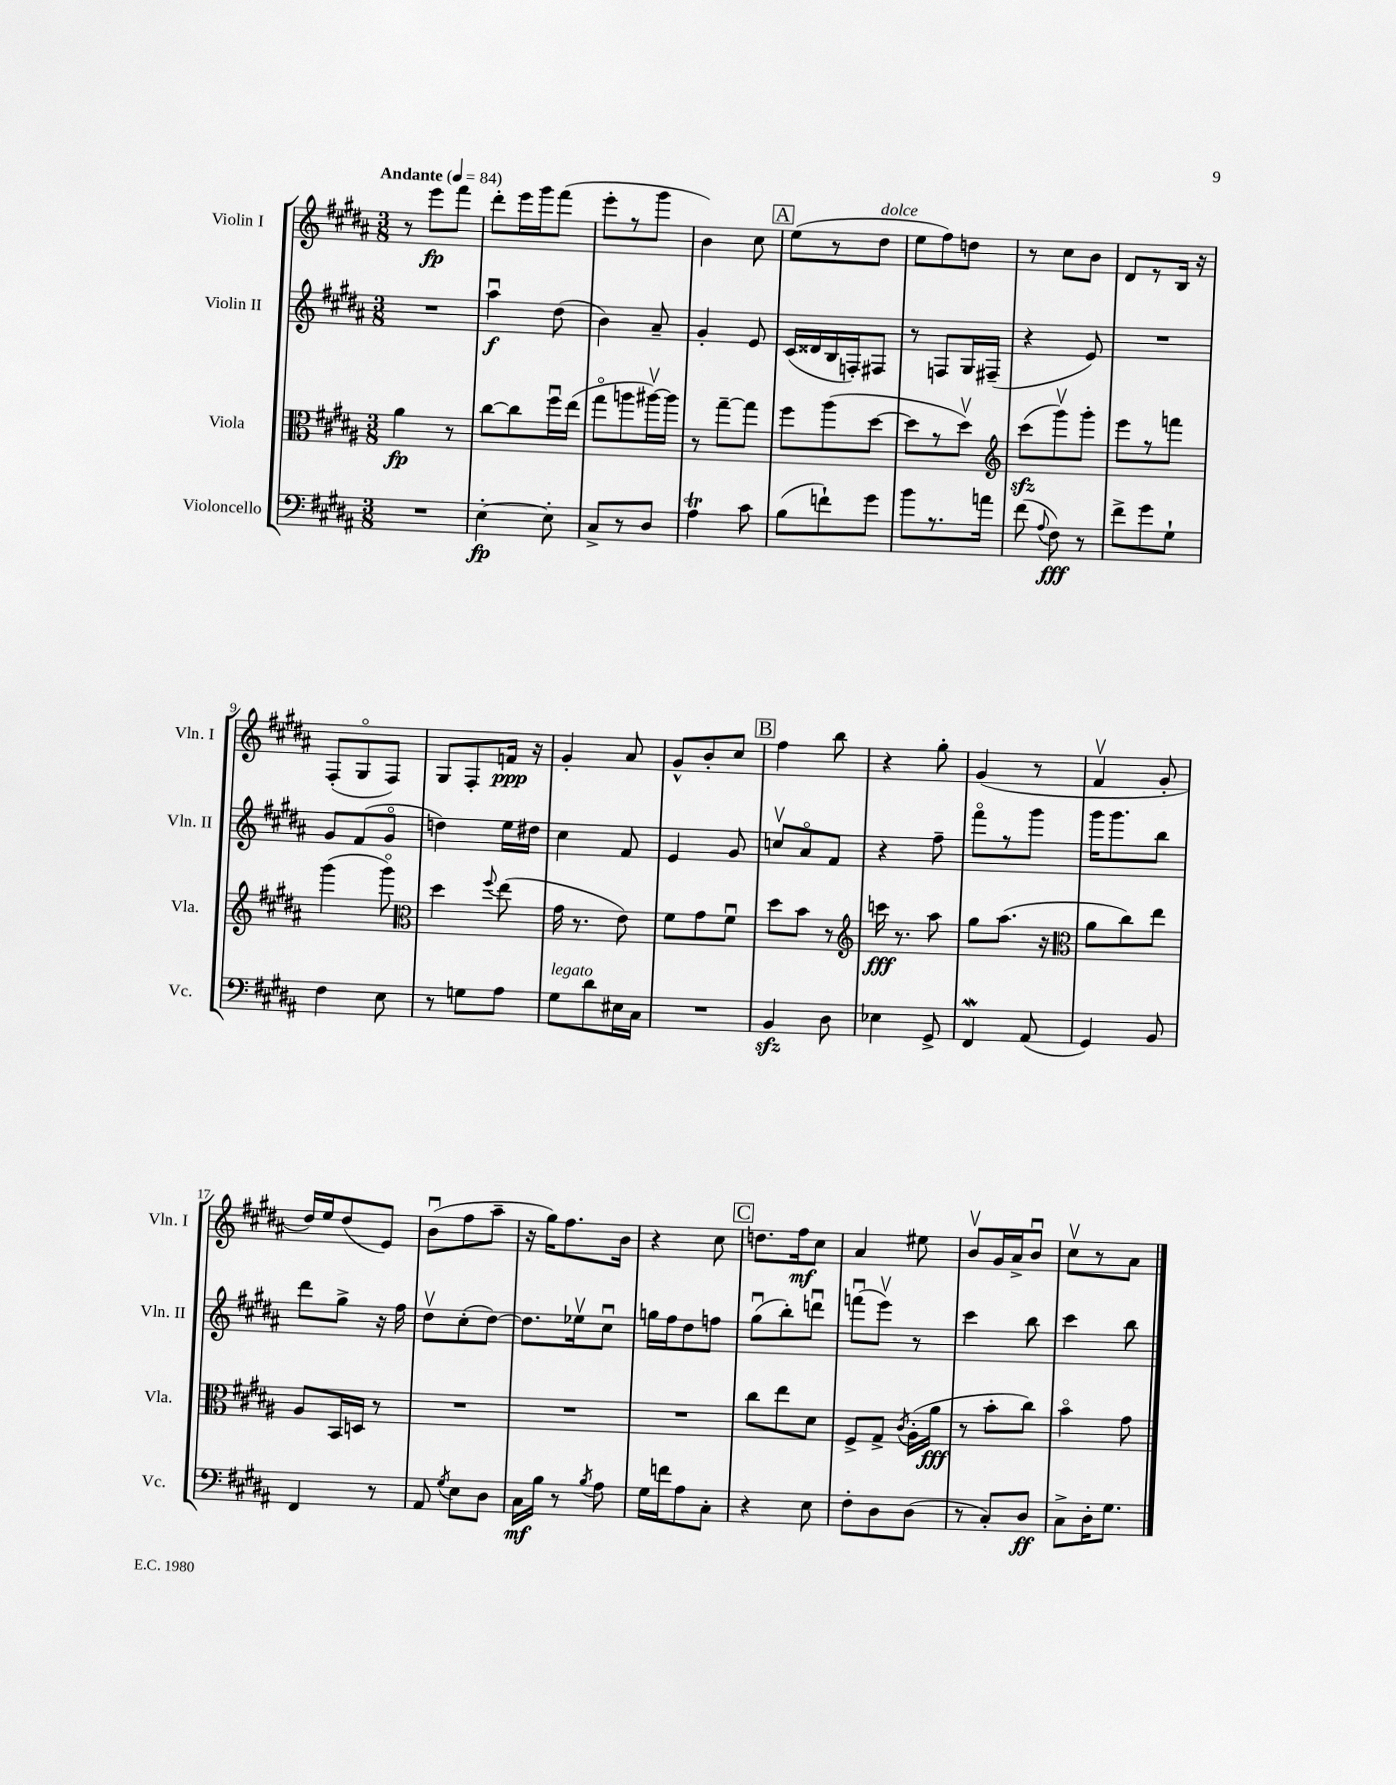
<<
\new StaffGroup <<
\new Staff = "s0" \with { instrumentName = "Violin I" shortInstrumentName = "Vln. I" } {
    \clef treble \key b \major \numericTimeSignature \time 3/8 \tempo "Andante" 4 = 84
    \autoBeamOff r8 e'''8[\fp fis'''8] |
    dis'''8[-. e'''16 gis'''16 fis'''8]( |
    e'''8[-. r8 gis'''8] |
    b'4) cis''8 |
    \mark \markup { \box "A" } e''8[( r8 dis''8]^\markup { \italic "dolce" } |
    e''8[ fis''8) d''8] |
    r8 cis''8[ b'8] |
    dis'8[ r8 b16] r16 |
    fis8[-.( gis8\flageolet fis8]) |
    gis8[ fis8-. f'16]\ppp r16 |
    gis'4-. ais'8 |
    gis'8[-^ b'8-. cis''8] |
    \mark \markup { \box "B" } fis''4 b''8 |
    r4 gis''8-. |
    gis'4( r8 |
    fis'4\upbow gis'8-. |
    dis''16[) e''16 dis''8( e'8]) |
    b'8[\downbow( fis''8 ais''8]-- |
    r16 gis''16[) fis''8. b'16] |
    r4 cis''8 |
    \mark \markup { \box "C" } d''8.[ fis''16\mf cis''8] |
    ais'4 eis''8 |
    b'8[\upbow gis'16 ais'16-> b'8]\downbow |
    cis''8[\upbow r8 ais'8] \bar "|." |
}
\new Staff = "s1" \with { instrumentName = "Violin II" shortInstrumentName = "Vln. II" } {
    \clef treble \key b \major \numericTimeSignature \time 3/8
    \autoBeamOff R4. |
    ais''4\downbow\f dis''8( |
    b'4) ais'8-- |
    gis'4-. e'8 |
    \mark \markup { \box "A" } cis'16[( disis'16 b16 f16-.) fis8] |
    r8 f8[ gis16 fis16]--( |
    r4 e'8) |
    R4. |
    gis'8[ fis'8( gis'8]\flageolet |
    d''4) e''16[ dis''16] |
    cis''4 fis'8 |
    e'4 gis'8 |
    \mark \markup { \box "B" } c''8[\upbow ais'8\flageolet fis'8] |
    r4 fis''8-- |
    fis'''8[\flageolet r8 gis'''8] |
    gis'''16[ gis'''8. b''8] |
    dis'''8[ gis''8]-> r16 fis''16 |
    dis''8[\upbow cis''8-.( dis''8]~) |
    dis''8.[ ees''16\upbow cis''8]\downbow |
    g''16[ fis''16 dis''8 f''8] |
    \mark \markup { \box "C" } gis''8[\downbow( b''8-.) d'''8]\downbow |
    f'''8[\downbow( e'''8]\upbow) r8 |
    cis'''4 b''8 |
    cis'''4 b''8 \bar "|." |
}
\new Staff = "s2" \with { instrumentName = "Viola" shortInstrumentName = "Vla." } {
    \clef alto \key b \major \numericTimeSignature \time 3/8
    \autoBeamOff ais'4\fp r8 |
    cis''8[~ cis''8 fis''16\downbow e''16]( |
    gis''8[\flageolet a''8 ais''16~\upbow) ais''16] |
    r8 gis''8[~-- gis''8] |
    \mark \markup { \box "A" } fis''8[ ais''8( dis''8]~ |
    dis''8[ r8 dis''8]\upbow) |
    \clef treble cis'''8[\sfz( gis'''8\upbow) gis'''8]-. |
    e'''8[ r8 f'''8] |
    gis'''4( gis'''8\flageolet) |
    \clef alto dis''4 \appoggiatura { fis''8 } e''8( |
    gis'16 r8. e'8) |
    fis'8[ gis'8 fis'8]\downbow |
    \mark \markup { \box "B" } dis''8[ b'8] r8 |
    \clef treble c'''16\fff r8. ais''8 |
    gis''8[ ais''8.]( r16 |
    \clef alto ais'8[ cis''8) e''8] |
    ais8[ b,16 d16] r8 |
    R4. |
    R4. |
    R4. |
    \mark \markup { \box "C" } cis''8[ e''8 dis'8] |
    fis8[-> gis8]-> \acciaccatura { cis'8 } ais16[-.( ais'16]\fff |
    r8 b'8[-. cis''8]) |
    b'4\flageolet gis'8 \bar "|." |
}
\new Staff = "s3" \with { instrumentName = "Violoncello" shortInstrumentName = "Vc." } {
    \clef bass \key b \major \numericTimeSignature \time 3/8
    \autoBeamOff R4. |
    e4~-.\fp e8-. |
    cis8[-> r8 dis8] |
    ais4\trill cis'8 |
    \mark \markup { \box "A" } b8[( f'8-!) gis'8] |
    b'8[ r8. a'16] |
    fis'8( \appoggiatura { ais8 } fis8\fff) r8 |
    fis'8[-> gis'8 gis8]-! |
    fis4 e8 |
    r8 g8[ ais8] |
    gis8[^\markup { \italic "legato" } dis'8 eis16 cis16] |
    R4. |
    \mark \markup { \box "B" } b,4\sfz dis8 |
    ees4 gis,8-> |
    fis,4\mordent ais,8( |
    gis,4) b,8 |
    fis,4 r8 |
    ais,8 \acciaccatura { gis8 } e8[ dis8] |
    cis16[\mf b16] r8 \acciaccatura { b8 } ais8 |
    gis16[ f'16 ais8 cis8]-. |
    \mark \markup { \box "C" } r4 e8 |
    fis8[-. dis8 dis8]( |
    r8 cis8[-.) dis8]\ff |
    cis8[-> dis16-. gis8.] \bar "|." |
}
>>
>>
